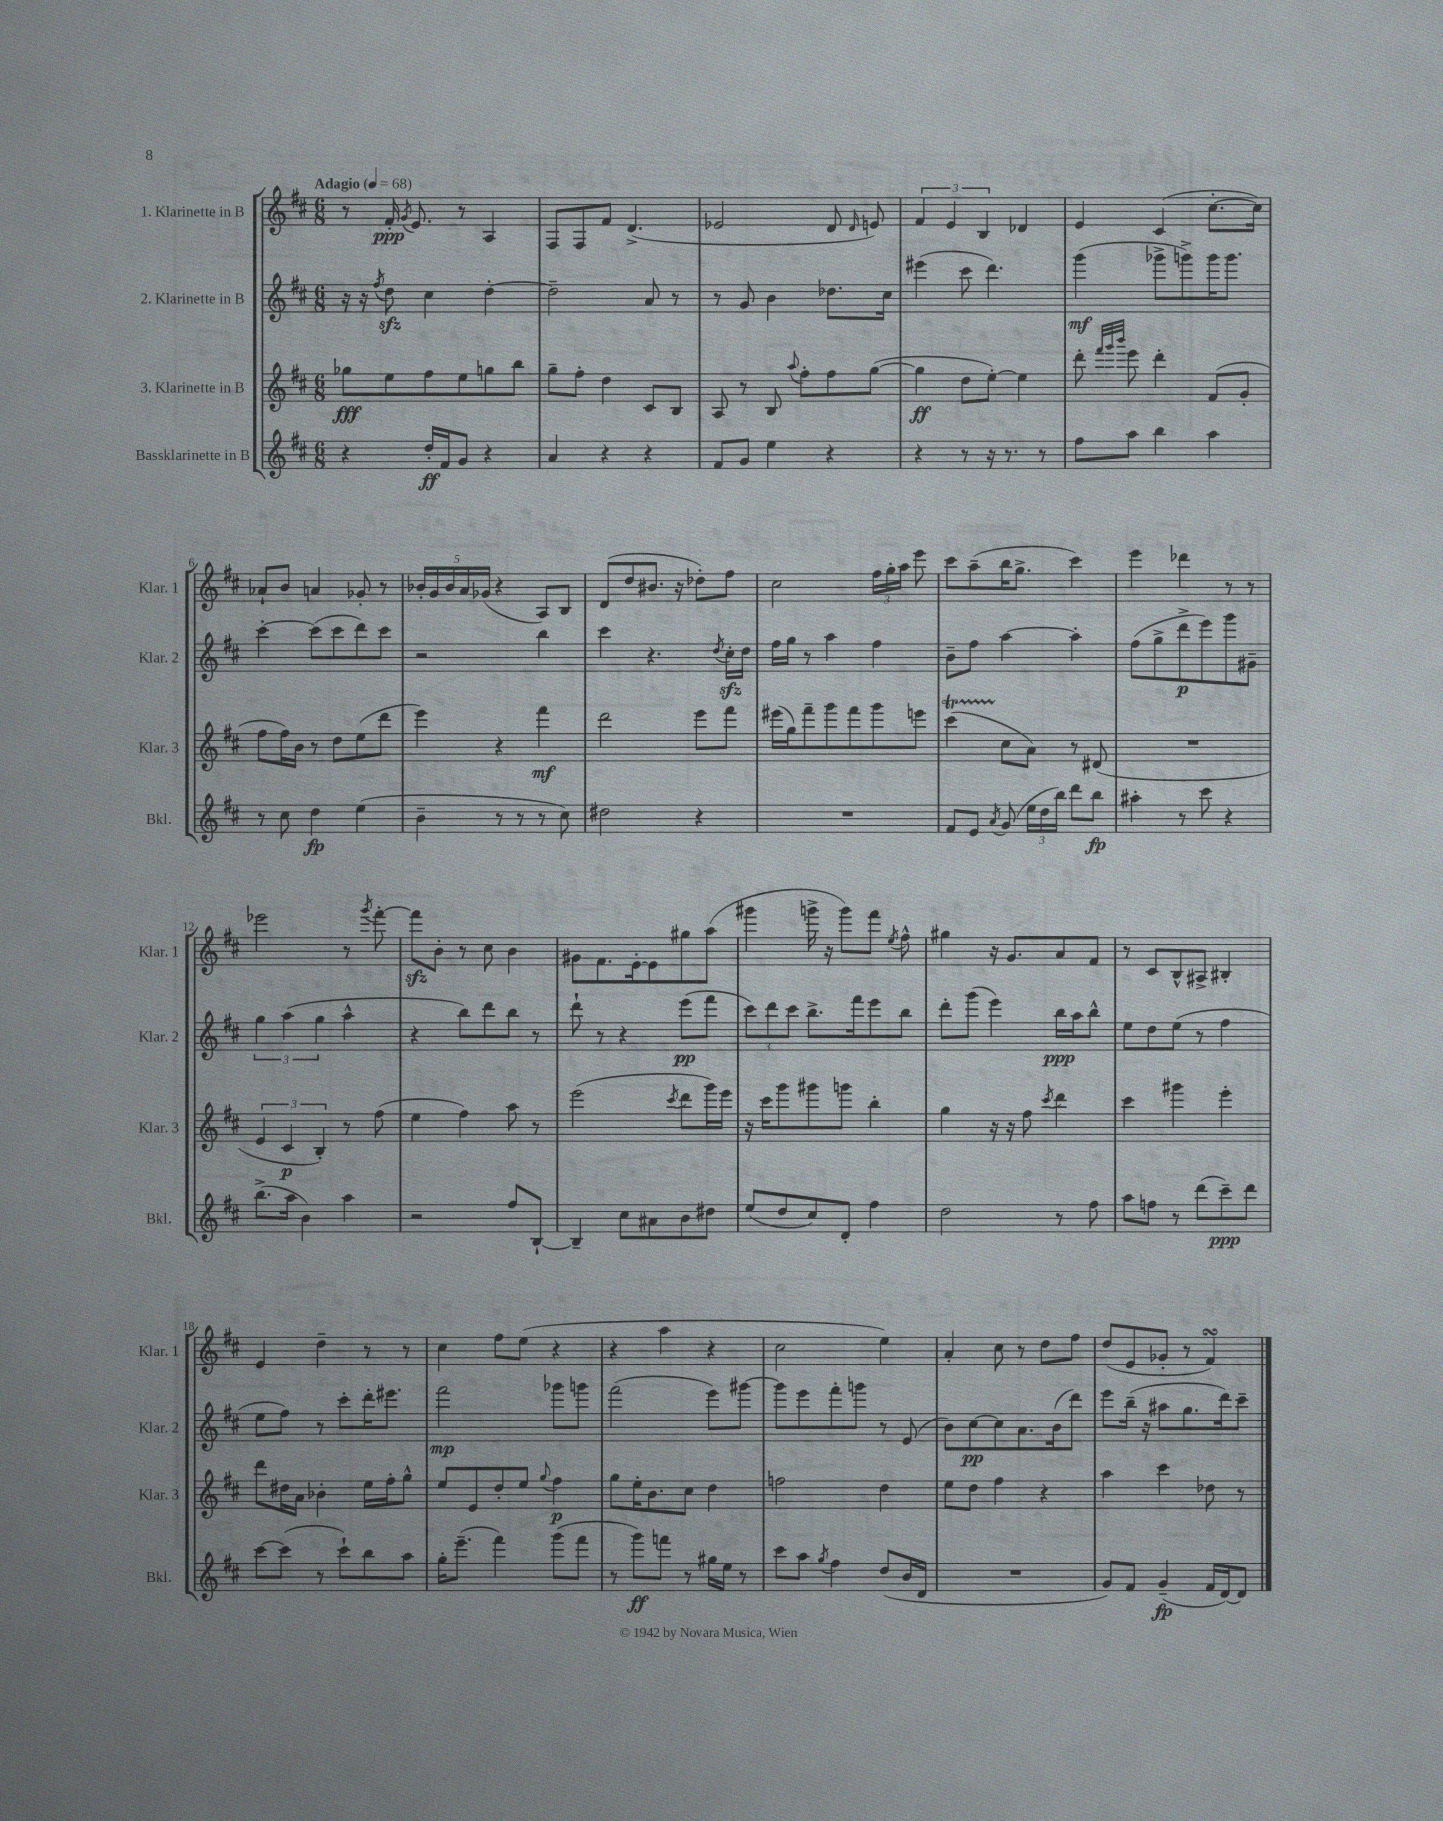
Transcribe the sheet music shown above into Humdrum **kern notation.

**kern	**kern	**kern	**kern
*staff4	*staff3	*staff2	*staff1
*clefG2	*clefG2	*clefG2	*clefG2
*k[f#c#]	*k[f#c#]	*k[f#c#]	*k[f#c#]
*M6/8	*M6/8	*M6/8	*M6/8
*MM68	*MM68	*MM68	*MM68
4r	8gg-	16r	8r
.	.	16r	.
.	.	8qff#	.
.	8ee	8dd	16f#'
.	.	.	8qg
.	.	.	8.e
16dd'	8ff#	4cc#	.
16f#	.	.	.
8g	8ee	.	8r
4r	8gg	[4dd'	4A
.	8bb	.	.
=	=	=	=
4a	8gg~	2dd~]	8F#
.	8ff#'	.	8F#
4r	4dd	.	8f#
.	.	.	(4.d^
4r	8c#	8a	.
.	8B	8r	.
=	=	=	=
8f#	8A	8r	2e-
8g	8r	8g	.
4ee	8B	4b	.
.	8qqaa	.	.
.	8ff#'	.	.
4r	8ff#	8.dd-	8d
.	.	.	16qqd
.	([8gg	.	8e)
.	.	16cc#	.
=	=	=	=
4r	4gg]	(4eee#	6f#
.	.	.	6e
8r	8dd	8ccc#	.
.	.	.	6B
16r	[8ee')	4.ddd)	.
8.r	.	.	.
.	4ee]	.	4d-
8r	.	.	.
=	=	=	=
8ff#	8ddd'	(4ggg	4e
.	32qqfff#	.	.
.	32qqggg	.	.
.	32qqbbb	.	.
8aa	8eee	.	.
4bb	4ddd'	8ggg-^	(4c#
.	.	8ggg^)	.
4aa	(8f#	16ggg	[8.cc#'
.	.	8.ggg	.
.	8g'	.	.
.	.	.	16cc#])
=	=	=	=
8r	8ff#	[4ccc#'	8a-`
8cc#	16ff#)	.	8b
.	16b	.	.
4dd	8r	(8ccc#]	4a
.	8dd	8ccc#	.
(4ee	(8ee	8ddd)	8g-'
.	8ddd	8ccc#	8r
=	=	=	=
4b~	4eee)	2r	20b-'
.	.	.	20g
.	.	.	20b-
.	.	.	20a
.	.	.	(20g-
8r	4r	.	4r
8r	.	.	.
8r	4fff#	4bb	8A)
8cc#)	.	.	8B
=	=	=	=
2dd#	2ddd	4ccc#	(8d
.	.	.	8dd
.	.	4.r	8.b#
.	.	.	16r
4r	8eee	.	8dd-')
.	.	8qdd	.
.	8fff#	16cc#'	8ff#
.	.	16dd	.
=	=	=	=
2.r	(16eee#	16ff#	2cc#
.	16gg)	16gg	.
.	8fff#~	8r	.
.	8ggg	4aa	.
.	8fff#	.	.
.	8ggg	4ff#	24ff#
.	.	.	24gg'
.	.	.	24aa
.	8eee	.	8eee
=	=	=	=
8f#	(4ccc#	8b~	8ccc#
8e	.	8ff#	(8aa~
8qa	.	.	.
(8g	8cc#	[4aa	16bb
.	.	.	8.gg^
24ee	8a)	.	.
24dd	.	.	.
24bb)	.	.	.
8ddd	8r	4aa']	4ccc#)
8bb	(8d#	.	.
=	=	=	=
4aa#'	2.r	(8ff#	4eee
.	.	8gg^	.
8r	.	8ddd^	4ddd-
8ccc#	.	8eee)	.
4r	.	8ggg	8r
.	.	8g#~	8r
=	=	=	=
(8.bb^	6e	6gg	2eee-
.	6c#	(6aa	.
16aa	.	.	.
4b)	.	.	.
.	6B')	6gg	.
4aa	8r	4aa^^	8r
.	.	.	8qggg
.	(8ff#	.	[8fff#'
=	=	=	=
2r	4ee	4r	8fff#]
.	.	.	8b'
.	4ff#)	8bb)	8r
.	.	8ddd	8cc#
8ff#	8aa	8bb	4b
[8B`	8r	8r	.
=	=	=	=
4B~]	(2eee	8ddd`	8g#
.	.	8r	8.f#
8cc#	.	4r	.
.	.	.	[16e'
8a#	.	.	8e]
.	8qccc#	.	.
8b	8ddd	(8eee	8gg#
8dd#	16ggg)	8fff#	(8aa
.	16eee	.	.
=	=	=	=
(8ee	16r	12ccc#)	4ggg#
.	16ccc#	.	.
.	.	12ddd	.
8dd	8ggg	.	.
.	.	12ccc#	.
8cc#)	8ggg#	8.bb^	16ggg^
.	.	.	16r
8d'	8ggg	.	8ggg)
.	.	16fff#	.
4ff#	4bb'	8eee	8fff#
.	.	.	8qee
.	.	8bb	8ff#^^
=	=	=	=
2dd	4gg	8ddd'	4gg#
.	.	(8ggg	.
.	16r	4eee)	16r
.	16r	.	8.g
.	8ff#	.	.
.	8qccc#	.	.
8r	4ddd	16bb	8a
.	.	16aa	.
8ff#	.	8bb^^	8f#
=	=	=	=
8aa	4ccc#	8ee	8r
8ff	.	8dd	8c#
8r	4ggg#	(8ee	8B^^
(8ddd	.	8r	8A#^
8ccc#~)	4eee'	4ff#	4B#'
8ddd	.	.	.
=	=	=	=
[8ccc#	8ddd	8ee	4e
(8ccc#]	16dd#	8ff#)	.
.	16a	.	.
8r	4b-'	8r	4dd~
8ccc#`)	.	8ccc#'	.
8bb	16ee	16ddd'	8r
.	16ff#'	8.eee#	.
8aa	8gg^^	.	8r
=	=	=	=
16gg'	8ee	2fff#	4cc#
(8.eee~	.	.	.
.	8e	.	.
4fff#)	8dd'	.	8ff#
.	8ee	.	(8ee
.	8qqgg	.	.
(8ggg	4ff#	8ggg-	4r
8fff#	.	8ggg	.
=	=	=	=
8r	8gg	(2fff#	4r
8ggg)	16ee'	.	.
.	8.b	.	.
8fff	.	.	4aa
8r	8cc#	.	.
16gg#	4dd	8eee)	4r
16ee	.	.	.
8r	.	[8ggg#	.
=	=	=	=
8ccc#	2ff	8ggg#]	2cc#
8aa	.	8eee	.
8qgg	.	.	.
4ff#	.	8fff#'	.
.	.	8ggg	.
(8dd	4dd	8r	4ee)
16b	.	(8e	.
16d	.	.	.
=	=	=	=
2.r	8ee	8b)	4a'
.	8dd	[8cc#	.
.	4ff#	8cc#]	8cc#
.	.	8.a	8r
.	4r	.	8dd
.	.	(16b	.
.	.	8ddd)	8ff#
=	=	=	=
8g)	4aa	8eee	(8dd
8f#	.	(16bb~	8e
.	.	16r	.
(4g~	4ccc#	8aa#	8g-'
.	.	8.gg	8r
16f#	8dd-	.	4f#)
[16d)	.	16ddd)	.
8d]	8r	8ccc#~	.
==	==	==	==
*-	*-	*-	*-
